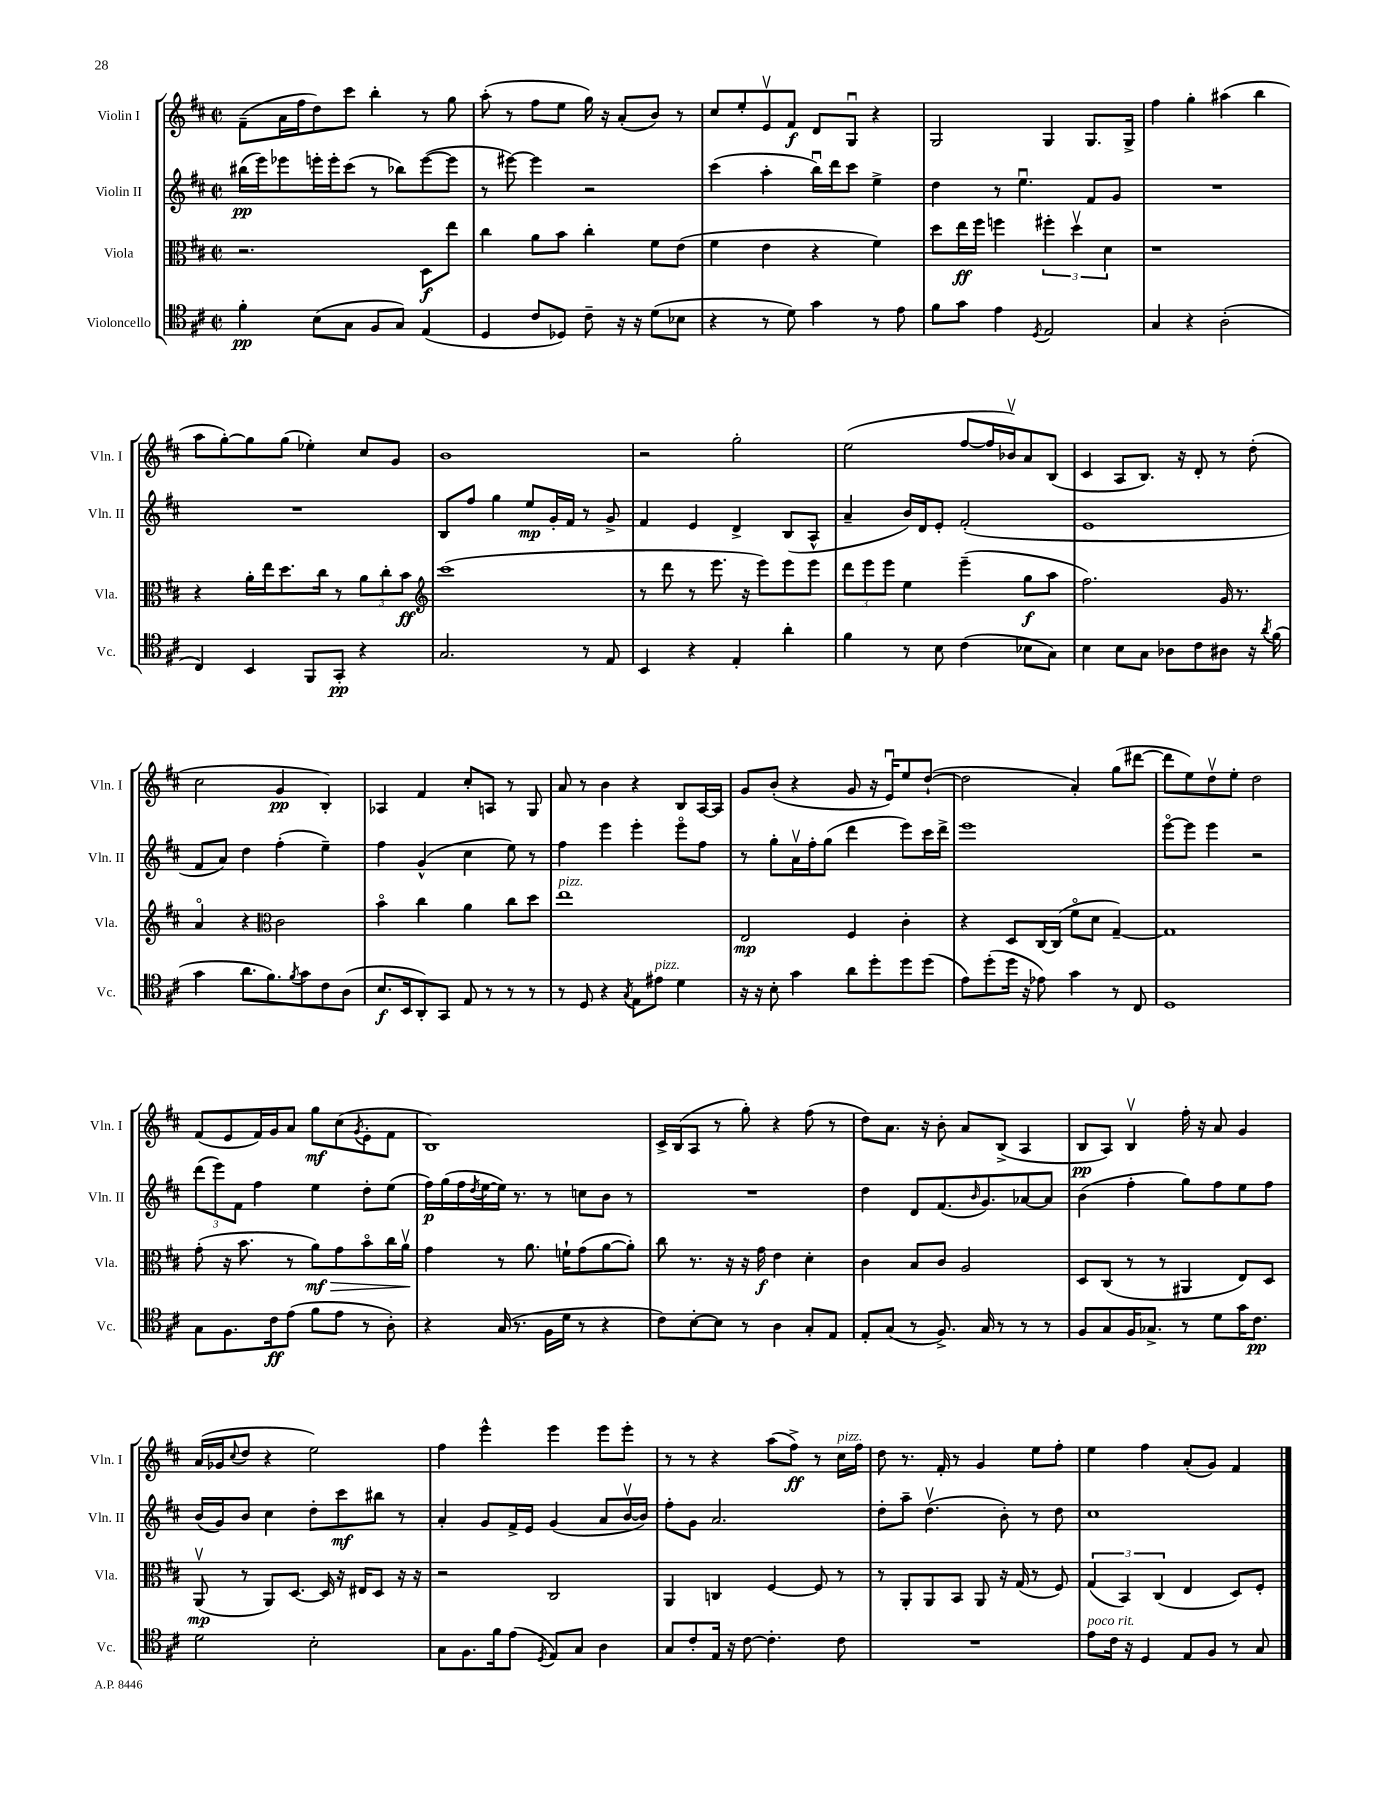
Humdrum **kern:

**kern	**dynam	**kern	**dynam	**kern	**dynam	**kern	**dynam
*part4	*part4	*part3	*part3	*part2	*part2	*part1	*part1
*staff4	*staff4	*staff3	*staff3	*staff2	*staff2	*staff1	*staff1
*I"Violoncello	*	*I"Viola	*	*I"Violin II	*	*I"Violin I	*
*I'Vc.	*	*I'Vla.	*	*I'Vln. II	*	*I'Vln. I	*
*clefC4	*	*clefC3	*	*clefG2	*	*clefG2	*
*k[f#c#]	*	*k[f#c#]	*	*k[f#c#]	*	*k[f#c#]	*
*M2/2	*	*M2/2	*	*M2/2	*	*M2/2	*
*met(c|)	*	*met(c|)	*	*met(c|)	*	*met(c|)	*
=1	=1	=1	=1	=1	=1	=1	=1
4f#'\	pp	2.r	.	(16bb#X\LL	pp	(8f#~\L	.
.	.	.	.	16eee\J)	.	.	.
.	.	.	.	8eee-X\	.	16a\L	.
.	.	.	.	.	.	16ff#\J	.
(8B\L	.	.	.	16eeen'\L	.	8dd\)	.
.	.	.	.	16eee'\J	.	.	.
8G\J	.	.	.	(8ccc#\J	.	8ccc#\J	.
8F#/L	.	.	.	8r	.	4bb'\	.
8G/J)	.	.	.	8bb-X\L)	.	.	.
(4E/	.	8D\L	f	([8eee\	.	8r	.
.	.	8ee\J	.	8eee\J]	.	8gg\	.
=2	=2	=2	=2	=2	=2	=2	=2
4D/	.	4cc#\	.	8r	.	(8aa'\	.
.	.	.	.	[8eee#X\)	.	8r	.
8c#/L	.	8a\L	.	4eee#\]	.	8ff#\L	.
8D-X/J)	.	8b\J	.	.	.	8ee\J	.
8c#~\	.	4cc#'\	.	2r	.	16gg\)	.
.	.	.	.	.	.	16r	.
16r	.	.	.	.	.	(8a'/L	.
16r	.	.	.	.	.	.	.
(8d\L	.	8f#\L	.	.	.	8b/J)	.
8B-X\J	.	(8e\J	.	.	.	8r	.
=3	=3	=3	=3	=3	=3	=3	=3
4r	.	4f#\	.	(4ccc#\	.	8cc#/L	.
.	.	.	.	.	.	8ee'/	.
8r	.	4e\	.	4aa'\	.	8ev/	.
8d\)	.	.	.	.	.	8f#/J	f
4g\	.	4r	.	16bbu\LL)	.	8d/L	.
.	.	.	.	16ddd\J	.	.	.
.	.	.	.	8ccc#\J	.	8Gu/J	.
8r	.	4f#\)	.	4ee^\	.	4r	.
8e\	.	.	.	.	.	.	.
=4	=4	=4	=4	=4	=4	=4	=4
8f#\L	.	8dd\L	.	4dd\	.	2G/	.
8g\J	.	16ee\L	ff	.	.	.	.
.	.	16ff#\JJ	.	.	.	.	.
4e\	.	4ffn\	.	8r	.	.	.
.	.	.	.	4.eeu\	.	.	.
8qD/	.	.	.	.	.	.	.
2E/	.	6ff#X'\	.	.	.	4G/	.
.	.	6ddv\	.	.	.	.	.
.	.	.	.	8f#/L	.	8.G/L	.
.	.	6d\	.	.	.	.	.
.	.	.	.	8g/J	.	.	.
.	.	.	.	.	.	16G^/Jk	.
=5	=5	=5	=5	=5	=5	=5	=5
4G/	.	1r	.	1r	.	4ff#\	.
4r	.	.	.	.	.	4gg'\	.
(2A'\	.	.	.	.	.	(4aa#X\	.
.	.	.	.	.	.	4bb\	.
!!LO:LB:g=z
=6	=6	=6	=6	=6	=6	=6	=6
4C#/)	.	4r	.	1r	.	8aa\L	.
.	.	.	.	.	.	[8gg'\)	.
4BB/	.	16a'\LL	.	.	.	8gg\]	.
.	.	16ee\J	.	.	.	.	.
.	.	8.dd\	.	.	.	(8gg\J	.
8FF#/L	.	.	.	.	.	4ee-X'\)	.
.	.	16cc#\Jk	.	.	.	.	.
8GG'/J	pp	8r	.	.	.	.	.
4r	.	12a\L	.	.	.	8cc#/L	.
.	.	12cc#'\	.	.	.	.	.
.	.	.	.	.	.	8g/J	.
.	.	12b\J	ff	.	.	.	.
=7	=7	=7	=7	=7	=7	=7	=7
*	*	*clefG2	*	*	*	*	*
2.G/	.	(1ccc#	.	8B/L	.	1b	.
.	.	.	.	8ff#/J	.	.	.
.	.	.	.	4gg\	.	.	.
.	.	.	.	8ee/L	mp	.	.
.	.	.	.	16g'/L	.	.	.
.	.	.	.	16f#/JJ	.	.	.
8r	.	.	.	8r	.	.	.
8E/	.	.	.	8g^/	.	.	.
=8	=8	=8	=8	=8	=8	=8	=8
4BB/	.	8r	.	4f#/	.	2r	.
.	.	8ddd\	.	.	.	.	.
4r	.	8r	.	4e/	.	.	.
.	.	8.eee\	.	.	.	.	.
4E'/	.	.	.	4d^/	.	2gg'\	.
.	.	16r	.	.	.	.	.
.	.	8eee\L)	.	.	.	.	.
4a'\	.	8eee\	.	(8B/L	.	.	.
.	.	8eee\J	.	8A^^/J	.	.	.
=9	=9	=9	=9	=9	=9	=9	=9
4f#\	.	12ddd\L	.	4a~/	.	(2ee\	.
.	.	12eee\	.	.	.	.	.
.	.	12eee\J	.	.	.	.	.
8r	.	4ee\	.	16b/LL)	.	.	.
.	.	.	.	16d/J	.	.	.
8B\	.	.	.	8e'/J	.	.	.
(4c#\	.	(4eee~\	.	(2f#'/	.	[8ff#/L	.
.	.	.	.	.	.	16ff#/L]	.
.	.	.	.	.	.	16b-Xv/J)	.
8B-X\L	.	8gg\L	f	.	.	8a/	.
8G\J)	.	8aa\J	.	.	.	(8B/J	.
=10	=10	=10	=10	=10	=10	=10	=10
4B\	.	2.ff#\)	.	1e	.	4c#/	.
8B\L	.	.	.	.	.	8A/L	.
8G\J	.	.	.	.	.	8.B/J)	.
8A-X\L	.	.	.	.	.	.	.
.	.	.	.	.	.	16r	.
8c#\	.	.	.	.	.	8d'/	.
8A#X\J	.	16g/	.	.	.	8r	.
.	.	8.r	.	.	.	.	.
16r	.	.	.	.	.	(8dd'\	.
8qa/	.	.	.	.	.	.	.
(16f#\	.	.	.	.	.	.	.
!!LO:LB:g=z
=11	=11	=11	=11	=11	=11	=11	=11
4g\	.	4a/	.	8f#/L	.	2cc#\	.
.	.	.	.	8a/J)	.	.	.
8.a\L	.	4r	.	4dd\	.	.	.
8.f#\)	.	.	.	.	.	.	.
*	*	*clefC3	*	*	*	*	*
.	.	2c#\	.	(4ff#'\	.	4g/	pp
8qf#/	.	.	.	.	.	.	.
8g\	.	.	.	.	.	.	.
8c#\	.	.	.	4ee~\)	.	4B'/)	.
(8A\J	.	.	.	.	.	.	.
=12	=12	=12	=12	=12	=12	=12	=12
8.B/L	f	4b\	.	4ff#\	.	4A-X/	.
16BB/k	.	.	.	.	.	.	.
8AA'/)	.	4cc#\	.	(4g^^/	.	4f#/	.
8GG/J	.	.	.	.	.	.	.
8E/	.	4a\	.	4cc#\	.	8cc#'/L	.
8r	.	.	.	.	.	8An/J	.
8r	.	8cc#\L	.	8ee\)	.	8r	.
8r	.	8dd\J	.	8r	.	8G/	.
=13	=13	=13	=13	=13	=13	=13	=13
!	!	!LO:TX:a:i:t=pizz.	!	!	!	!	!
8r	.	1ee	.	4ff#\	.	8a/	.
8D/	.	.	.	.	.	8r	.
4r	.	.	.	4eee\	.	4b\	.
8qG/	.	.	.	.	.	.	.
8E\L	.	.	.	4eee'\	.	4r	.
!LO:TX:a:i:t=pizz.	!	!	!	!	!	!	!
8e#X\J	.	.	.	.	.	.	.
4d\	.	.	.	8eee\L	.	8B/L	.
.	.	.	.	8ff#\J	.	[16A/L	.
.	.	.	.	.	.	16A/JJ]	.
=14	=14	=14	=14	=14	=14	=14	=14
16r	.	2E/	mp	8r	.	8g/L	.
16r	.	.	.	.	.	.	.
8B'\	.	.	.	8gg'\L	.	(8b'/J	.
4g\	.	.	.	16av\L	.	4r	.
.	.	.	.	16ff#'\J	.	.	.
.	.	.	.	(8gg\J	.	.	.
8a\L	.	4F#/	.	4ddd\	.	8g/	.
8dd'\	.	.	.	.	.	16r	.
.	.	.	.	.	.	16eu/KL)	.
8dd\	.	4c#'\	.	8eee\L)	.	8ee/	.
(8dd\J	.	.	.	16ccc#\L	.	([8dd`/J	.
.	.	.	.	16ddd^\JJ	.	.	.
=15	=15	=15	=15	=15	=15	=15	=15
8e\L)	.	4r	.	1eee	.	2dd\]	.
(8dd'\	.	.	.	.	.	.	.
16dd\Jk	.	8D/L	.	.	.	.	.
16r	.	.	.	.	.	.	.
8e-X\)	.	[16C#/L	.	.	.	.	.
.	.	(16C#/JJ]	.	.	.	.	.
4g\	.	8f#\L	.	.	.	4a'/)	.
.	.	8d\J	.	.	.	.	.
8r	.	[4G~/)	.	.	.	(8gg\L	.
8C#/	.	.	.	.	.	[8ddd#X\J	.
=16	=16	=16	=16	=16	=16	=16	=16
1D	.	1G]	.	[8eee\L	.	8ddd#\L]	.
.	.	.	.	8eee\J]	.	8ee\)	.
.	.	.	.	4eee\	.	8ddv\	.
.	.	.	.	.	.	8ee'\J	.
.	.	.	.	2r	.	2dd\	.
!!LO:LB:g=z
=17	=17	=17	=17	=17	=17	=17	=17
8G\L	.	(8g'\	.	(12ddd\L	.	(8f#/L	.
.	.	.	.	12eee\)	.	.	.
8.F#\	.	16r	.	.	.	8e/	.
.	.	.	.	12f#\J	.	.	.
.	.	8.b\	.	.	.	.	.
.	.	.	.	4ff#\	.	16f#/L)	.
16c#\k	ff	.	.	.	.	16g/J	.
(8e\J	.	8r	.	.	.	8a/J	.
!	!	!	!LO:HP:b	!	!	!	!
8f#\L	.	8a\L)	> mf	4ee\	.	8gg\L	mf
8e\J	.	8g\	.	.	.	(8cc#\	.
.	.	.	.	.	.	8qg/	.
8r	.	8b\	.	8dd'\L	.	8e'\	.
8A'\)	.	16cc#\L	.	(8ee\J	.	8f#\J	.
.	.	16av\JJ	.	.	.	.	.
.	.	.	]	.	.	.	.
=18	=18	=18	=18	=18	=18	=18	=18
4r	.	4g\	.	16ff#\LL)	p	1B)	.
.	.	.	.	(16gg\	.	.	.
.	.	.	.	16ff#\	.	.	.
.	.	.	.	8qdd/	.	.	.
.	.	.	.	[16ee\	.	.	.
(16G/	.	8r	.	16ee\JJ])	.	.	.
8.r	.	.	.	8.r	.	.	.
.	.	8.a\	.	.	.	.	.
16F#\LL	.	.	.	8r	.	.	.
16d\JJ	.	16fn`\KL	.	.	.	.	.
8r	.	(8g\	.	8ccn\L	.	.	.
4r	.	[8a\	.	8b\J	.	.	.
.	.	8a'\J])	.	8r	.	.	.
=19	=19	=19	=19	=19	=19	=19	=19
8c#\L)	.	8cc#\	.	1r	.	16c#^/LL	.
.	.	.	.	.	.	(16B/J	.
[8B'\	.	8.r	.	.	.	8A/J	.
8B\J]	.	.	.	.	.	8r	.
.	.	16r	.	.	.	.	.
8r	.	16r	.	.	.	8gg'\)	.
.	.	16g\	f	.	.	.	.
4A\	.	4e\	.	.	.	4r	.
8G'/L	.	4d'\	.	.	.	(8ff#\	.
8E/J	.	.	.	.	.	8r	.
=20	=20	=20	=20	=20	=20	=20	=20
8E'/L	.	4c#\	.	4dd\	.	8dd\L)	.
(8G/J	.	.	.	.	.	8.a\J	.
8r	.	8B/L	.	8d/L	.	.	.
.	.	.	.	.	.	16r	.
8.F#^/)	.	8c#/J	.	(8.f#/	.	8b'\	.
.	.	2A/	.	.	.	8a/L	.
.	.	.	.	16qqb/	.	.	.
16G/	.	.	.	8.g/)	.	.	.
8r	.	.	.	.	.	(8B^/J	.
8r	.	.	.	[8a-X/	.	4A/	.
8r	.	.	.	8a-/J]	.	.	.
=21	=21	=21	=21	=21	=21	=21	=21
8F#/L	.	8D/L	.	(4b\	.	8B/L	pp
8G/	.	(8C#/J	.	.	.	8A/J)	.
16F#/K	.	8r	.	4ff#'\	.	4Bv/	.
8.G-X^/J	.	.	.	.	.	.	.
.	.	8r	.	.	.	.	.
8r	.	4AA#X/	.	8gg\L)	.	16ff#'\	.
.	.	.	.	.	.	16r	.
8d\L	.	.	.	8ff#\	.	8a/	.
16g\K	.	8E/L)	.	8ee\	.	4g/	.
8.c#\J	pp	.	.	.	.	.	.
.	.	8D/J	.	8ff#\J	.	.	.
!!LO:LB:g=z
=22	=22	=22	=22	=22	=22	=22	=22
2d\	.	(8AAv/	mp	(16b/LL	.	(16a/LL	.
.	.	.	.	16g/J)	.	16g-X/J	.
.	.	.	.	.	.	8qqcc#/	.
.	.	8r	.	8b/J	.	8dd/J	.
.	.	8AA/L)	.	4cc#\	.	4r	.
.	.	[8.D/J	.	.	.	.	.
2B'\	.	.	.	8dd'\L	.	2ee\)	.
.	.	16D/]	.	.	.	.	.
.	.	16r	.	8ccc#\	mf	.	.
.	.	16E#X/KL	.	.	.	.	.
.	.	8D/J	.	8bb#X\J	.	.	.
.	.	16r	.	8r	.	.	.
.	.	16r	.	.	.	.	.
=23	=23	=23	=23	=23	=23	=23	=23
8G\L	.	2r	.	4a'/	.	4ff#\	.
8.F#\	.	.	.	.	.	.	.
.	.	.	.	8g/L	.	4eee^^\	.
16f#\k	.	.	.	.	.	.	.
(8e\J	.	.	.	16f#^/L	.	.	.
.	.	.	.	16e/JJ	.	.	.
8qD/	.	.	.	.	.	.	.
8E/L)	.	2C#/	.	(4g/	.	4eee\	.
8G/J	.	.	.	.	.	.	.
4A\	.	.	.	8a/L	.	8eee\L	.
.	.	.	.	[16bv/L	.	8eee'\J	.
.	.	.	.	16b/JJ])	.	.	.
=24	=24	=24	=24	=24	=24	=24	=24
8G/L	.	4AA/	.	8ff#'\L	.	8r	.
8c#'/	.	.	.	8g\J	.	8r	.
16E/Jk	.	4Cn/	.	2.a/	.	4r	.
16r	.	.	.	.	.	.	.
[8c#\	.	.	.	.	.	.	.
4.c#'\]	.	[4F#/	.	.	.	(8aa\L	.
.	.	.	.	.	.	8ff#^\J)	ff
.	.	8F#/]	.	.	.	8r	.
!	!	!	!	!	!	!LO:TX:a:i:t=pizz.	!
8c#\	.	8r	.	.	.	16cc#\LL	.
.	.	.	.	.	.	16ff#\JJ	.
=25	=25	=25	=25	=25	=25	=25	=25
1r	.	8r	.	8dd'\L	.	8dd\	.
.	.	8AA'/L	.	8aa~\J	.	8.r	.
.	.	8AA/	.	(4.ddv\	.	.	.
.	.	.	.	.	.	16f#'/	.
.	.	8BB/J	.	.	.	8r	.
.	.	8AA/	.	.	.	4g/	.
.	.	16r	.	8b'\)	.	.	.
.	.	(16G/	.	.	.	.	.
.	.	8r	.	8r	.	8ee\L	.
.	.	8F#/)	.	8dd\	.	8ff#'\J	.
=26	=26	=26	=26	=26	=26	=26	=26
!LO:TX:a:i:t=poco rit.	!	!	!	!	!	!	!
8e\L	.	(6G/	.	1cc#	.	4ee\	.
16c#\Jk	.	.	.	.	.	.	.
.	.	6BB/)	.	.	.	.	.
16r	.	.	.	.	.	.	.
4D/	.	.	.	.	.	4ff#\	.
.	.	(6C#/	.	.	.	.	.
8E/L	.	4E/	.	.	.	(8a'/L	.
8F#/J	.	.	.	.	.	8g/J)	.
8r	.	8D/L)	.	.	.	4f#/	.
8G/	.	8F#'/J	.	.	.	.	.
==	==	==	==	==	==	==	==
*-	*-	*-	*-	*-	*-	*-	*-
